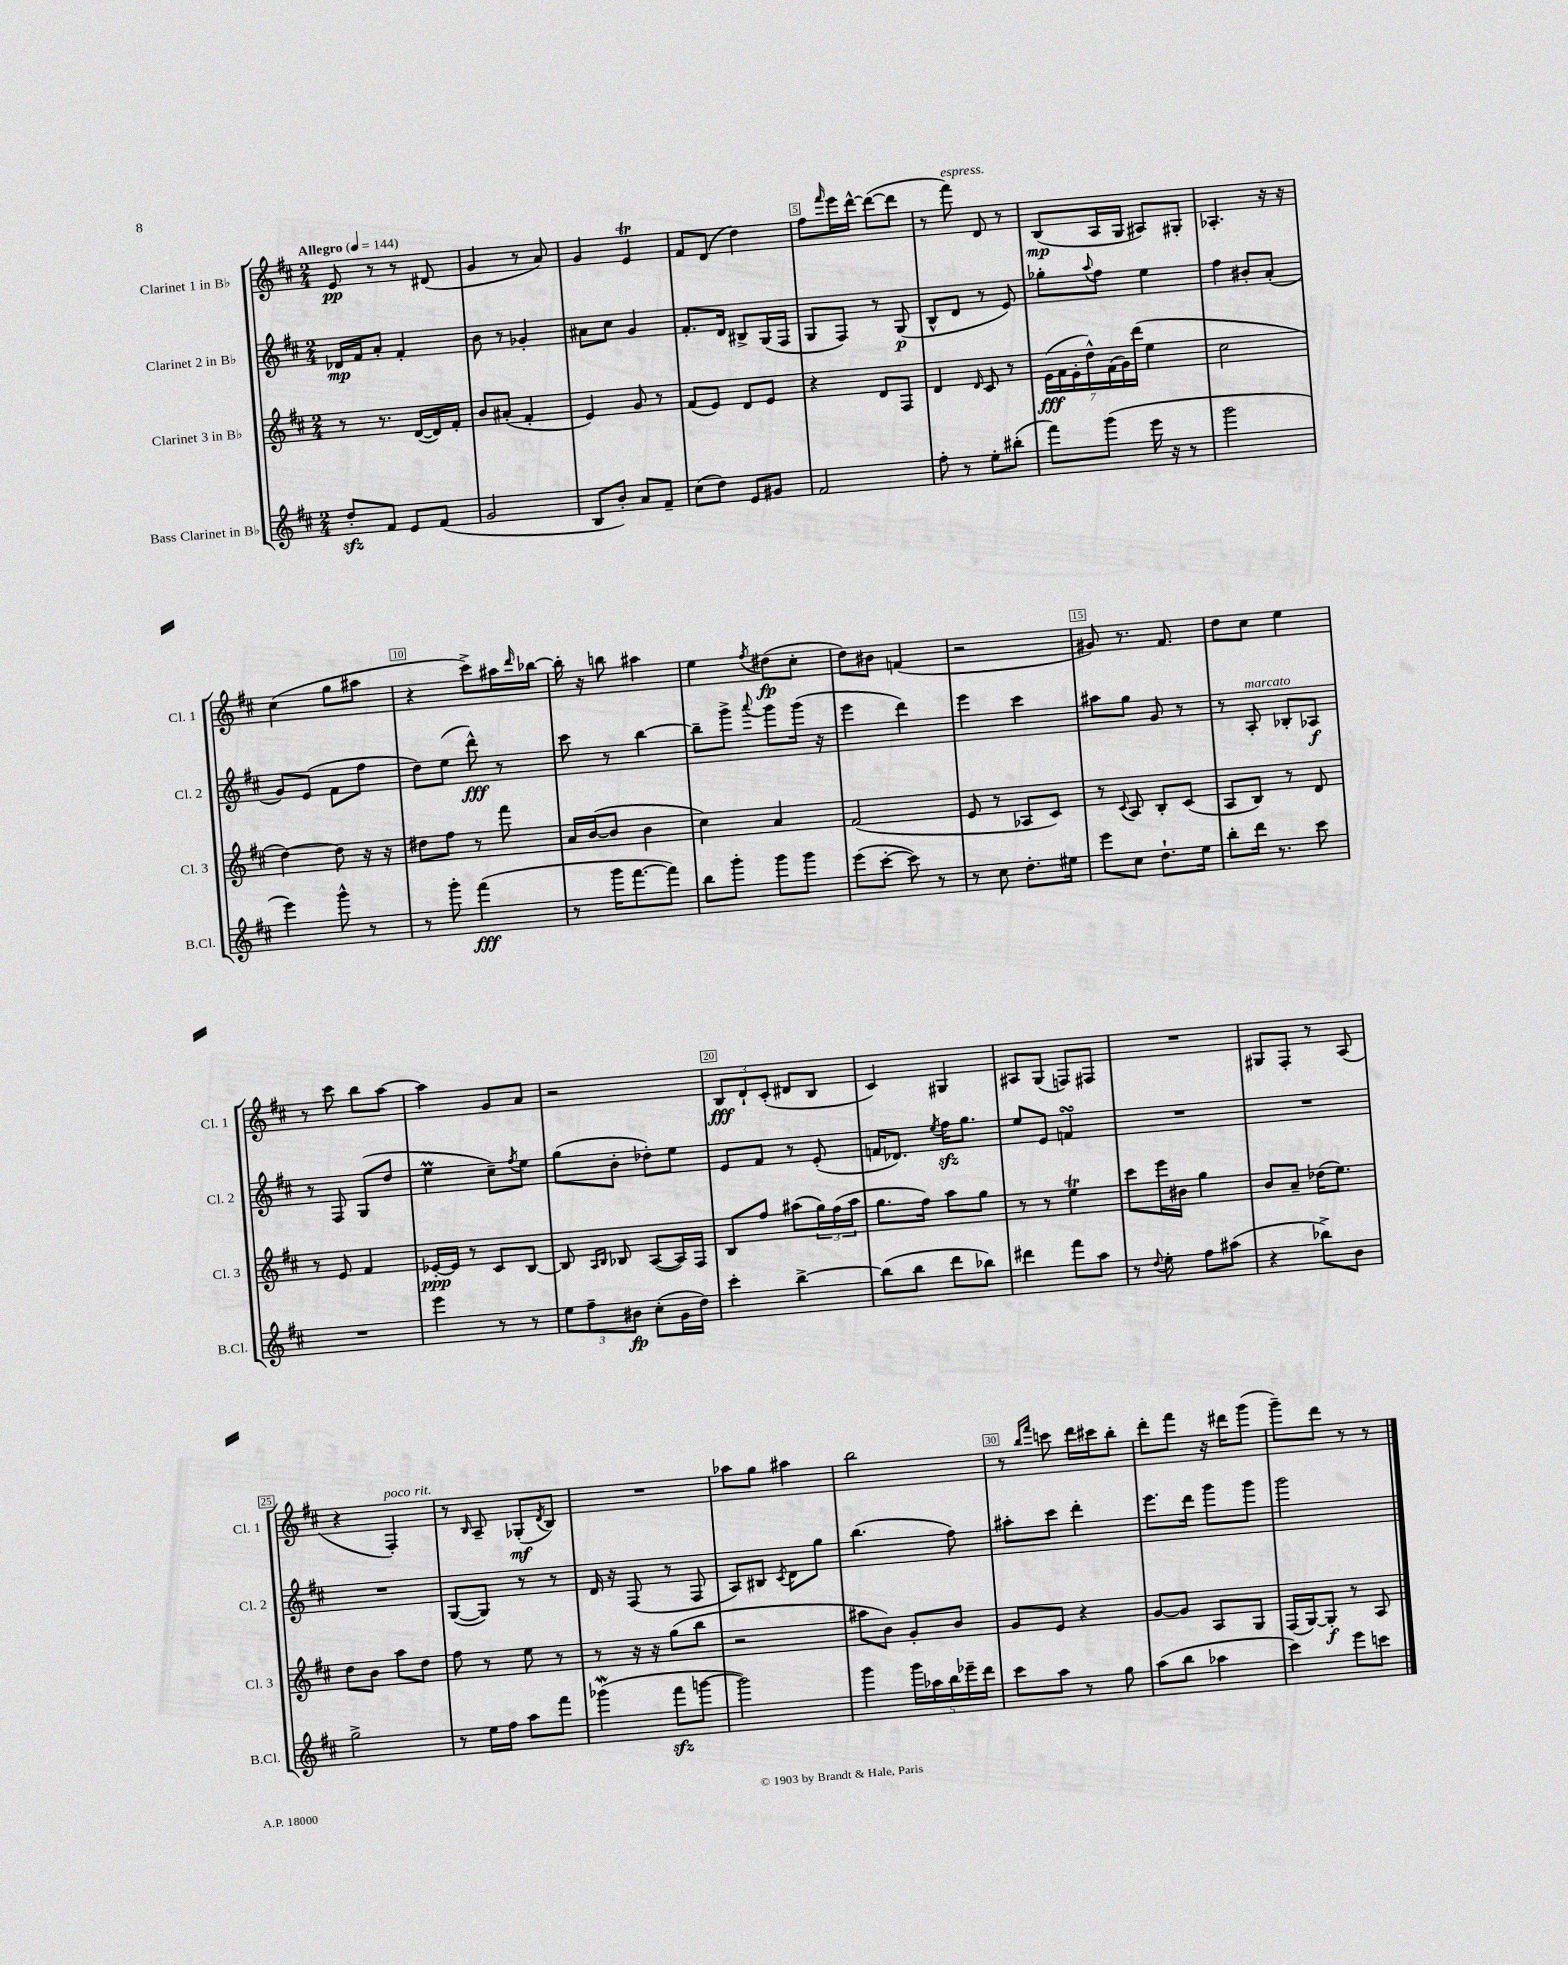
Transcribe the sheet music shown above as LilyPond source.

<<
\new StaffGroup <<
\new Staff = "s0" \with { instrumentName = "Clarinet 1 in Bb" shortInstrumentName = "Cl. 1" } {
    \clef treble \key d \major \numericTimeSignature \time 2/4 \tempo "Allegro" 4 = 144
    e'8\pp r8 r8 dis'8( |
    g'4 r8 a'8) |
    g'4 e'4\trill |
    fis'8 d'8( d''4) |
    fis''8 \grace { fis'''16 } e'''16 d'''16~-^ d'''8~( d'''8 |
    r8 fis'''8^\markup { \italic "espress." }) d'8 r8 |
    b8\mp( a16 g16 ais8) gis8-. |
    aes4.-. r16 r16 |
    cis''4( g''8 ais''8 |
    r4 cis'''8->) ais''16 \grace { d'''16 } bes''16~ |
    bes''16-. r16 b''8 ais''4 |
    e''4 \acciaccatura { fis''8 } dis''8\fp( cis''8-. |
    d''8) bis'8 f'4( |
    r2 |
    gis'8) r8. fis'8. |
    d''8 cis''8 e''4 |
    r8 cis'''8 b''8 a''8~ |
    a''4 g'8 a'8 |
    r2 |
    \tuplet 3/2 { b8\fff d'8-! cis'8-.( } dis'8 b8 |
    cis'4) gis4 |
    ais8 g8( f8) fis8 |
    R2 |
    gis8 fis8-. r8 a8( |
    r4 fis4-.^\markup { \italic "poco rit." }) |
    r8 \grace { b16 } a8-- ges8-.\mf( \acciaccatura { d'8 } b8) |
    R2 |
    aes''8 g''8 ais''4 |
    b''2 |
    r8 \grace { b''16 fis'''16 } c'''8 d'''16 cis'''16 b''8-. |
    d'''8-. fis'''8 r16 dis'''16 g'''8( |
    g'''8--) d'''8 r8 r8 \bar "|." |
}
\new Staff = "s1" \with { instrumentName = "Clarinet 2 in Bb" shortInstrumentName = "Cl. 2" } {
    \clef treble \key d \major \numericTimeSignature \time 2/4
    des'16\mp fis'16 a'8-. fis'4-. |
    b'8 r8 ges'4-. |
    ais'8 cis''8 g'4 |
    fis'8.-. d'16 bis8-> g16( fis16 |
    g8 fis8) r8 g8\p( |
    b8-^ d'8 r8 e'8) |
    ges''8-. \appoggiatura { a''8 } fis''8 e''4 |
    fis''4 bis'8-. a'8-.( |
    g'8) e'8( fis'8 fis''8 |
    d''8) e''8( d'''8-^\fff) r8 |
    cis'''8 r8 b''4~ |
    b''8-- g'''8-> \appoggiatura { a'''8 } g'''8 g'''16( r16 |
    e'''4 d'''4) |
    e'''4 cis'''4 |
    ais''8 g''8 g'8 r8 |
    r8 a8-.^\markup { \italic "marcato" } bes8-. aes8\f |
    r8 fis8 g8( d''8 |
    e''4\prall cis''8--) \acciaccatura { fis''8 } e''8 |
    g''8( b'8-. des''8-.) e''8 |
    e'8 fis'8 r8 e'8-.( |
    f'16 des'8.) \acciaccatura { e''8 } fis''16\sfz g''8. |
    e''8 e'8 f'4\turn |
    R2 |
    R2 |
    R2 |
    g8~( g8) r8 r8 |
    d'16 r16 fis8( r8 fis8 |
    a8) bis8 \acciaccatura { cis'8 } d'8 g''8 |
    b''4.( fis''8) |
    ais''8-. cis'''8 d'''4-. |
    e'''8. d'''16 g'''8 g'''8 |
    g'''2 \bar "|." |
}
\new Staff = "s2" \with { instrumentName = "Clarinet 3 in Bb" shortInstrumentName = "Cl. 3" } {
    \clef treble \key d \major \numericTimeSignature \time 2/4
    r8 r8. d'16~( d'16) fis'16-. |
    b'8 ais'8-.( fis'4-. |
    e'4) g'8 r8 |
    fis'8( e'8) d'8 e'8 |
    r4 d'8 fis8 |
    d'4 \grace { d'16 } cis'8 r8 |
    \tuplet 7/4 { e'16\fff( fis'16 e'16-. d''16-^) fis'16( g'16) d'''16( } e''4 |
    cis''2 |
    d''4~) d''8 r16 r16 |
    dis''8 fis''8 r8 fis'''8 |
    a'16 b'16~( b'8 b'4 |
    cis''4) a'4 |
    fis'2( |
    e'8 r8 aes8 cis'8) |
    r8 \appoggiatura { cis'8 } a8 b8-. cis'8( |
    a8 b8) r8 d'8 |
    r8 e'8 fis'4 |
    ees'16~-.\ppp ees'16 r8 cis'8 b8~ |
    b8 \grace { a16 b16 } bes8 a8~( a16) fis16 |
    b8 fis''8 ais''8( \tuplet 3/2 { g''16) fis''16( ais''16 } |
    g''8. fis''16) a''8 g''8 |
    r8 r8 e''4\trill |
    cis'''8 e'''16 bis'16 g''4 |
    b'8 a'8-- des''16( e''8.) |
    d''8 b'8 a''8 d''8 |
    fis''8 r8 e''8 r8 |
    r8 r16 r16 g''8( b''8 |
    r2 |
    ais''8 b'8) g'8-. b'8 |
    g'8 e'8 r4 |
    g'8~ g'8 a8 g8 |
    fis16( g16~) g8-.\f r8 a8 \bar "|." |
}
\new Staff = "s3" \with { instrumentName = "Bass Clarinet in Bb" shortInstrumentName = "B.Cl." } {
    \clef treble \key d \major \numericTimeSignature \time 2/4
    d''8-.\sfz fis'8 e'8 fis'8( |
    g'2 |
    b8 b'8-.) a'8 fis'8-- |
    cis''8( d''8) e'8 gis'8 |
    fis'2 |
    fis''8-. r8 e''8-. bis''8-.( |
    fis'''8) g'''8( e'''16 r16 r8 |
    g'''2 |
    e'''4) g'''8-^ r8 |
    r8 g'''8-. fis'''4\fff( |
    r8 g'''16 fis'''8.~ fis'''8) |
    b''8 g'''8-. g'''8 g'''8 |
    e'''8( cis'''8~-. cis'''8) r8 |
    r8 cis''8 d''8.-. eis''16 |
    e'''8 cis''8 d''8.-! e''16 |
    b''8-. d'''16 r8. cis'''8 |
    R2 |
    e'''4 r8 r8 |
    \tuplet 3/2 { e''8 fis''8-- bis'8\fp } cis''8-.( g'16 d''16) |
    cis'''4-. b''4~-> |
    b''8( b''8 d'''8 bes''8) |
    dis'''4 fis'''8 a''8 |
    r8 \appoggiatura { d''8 } e''8-. fis''8 ais''8( |
    r4 bes''8->) b'8 |
    g''2-> |
    r8 e''16 fis''16 a''8 fis'''8 |
    ges'''4\mordent( fis'''8\sfz g'''8~ |
    g'''2) |
    g'''4 \tuplet 5/4 { g'''16 aes''16 b''16 ees'''16-- d'''16 } |
    cis'''8 a''8 r8 g''8 |
    a''8( b''8 aes''4 |
    cis'''4) e'''8 c'''8 \bar "|." |
}
>>
>>
\layout { \context { \Score \override BarNumber.break-visibility = ##(#f #t #t) barNumberVisibility = #(every-nth-bar-number-visible 5) \override BarNumber.stencil = #(make-stencil-boxer 0.1 0.3 ly:text-interface::print) } }
